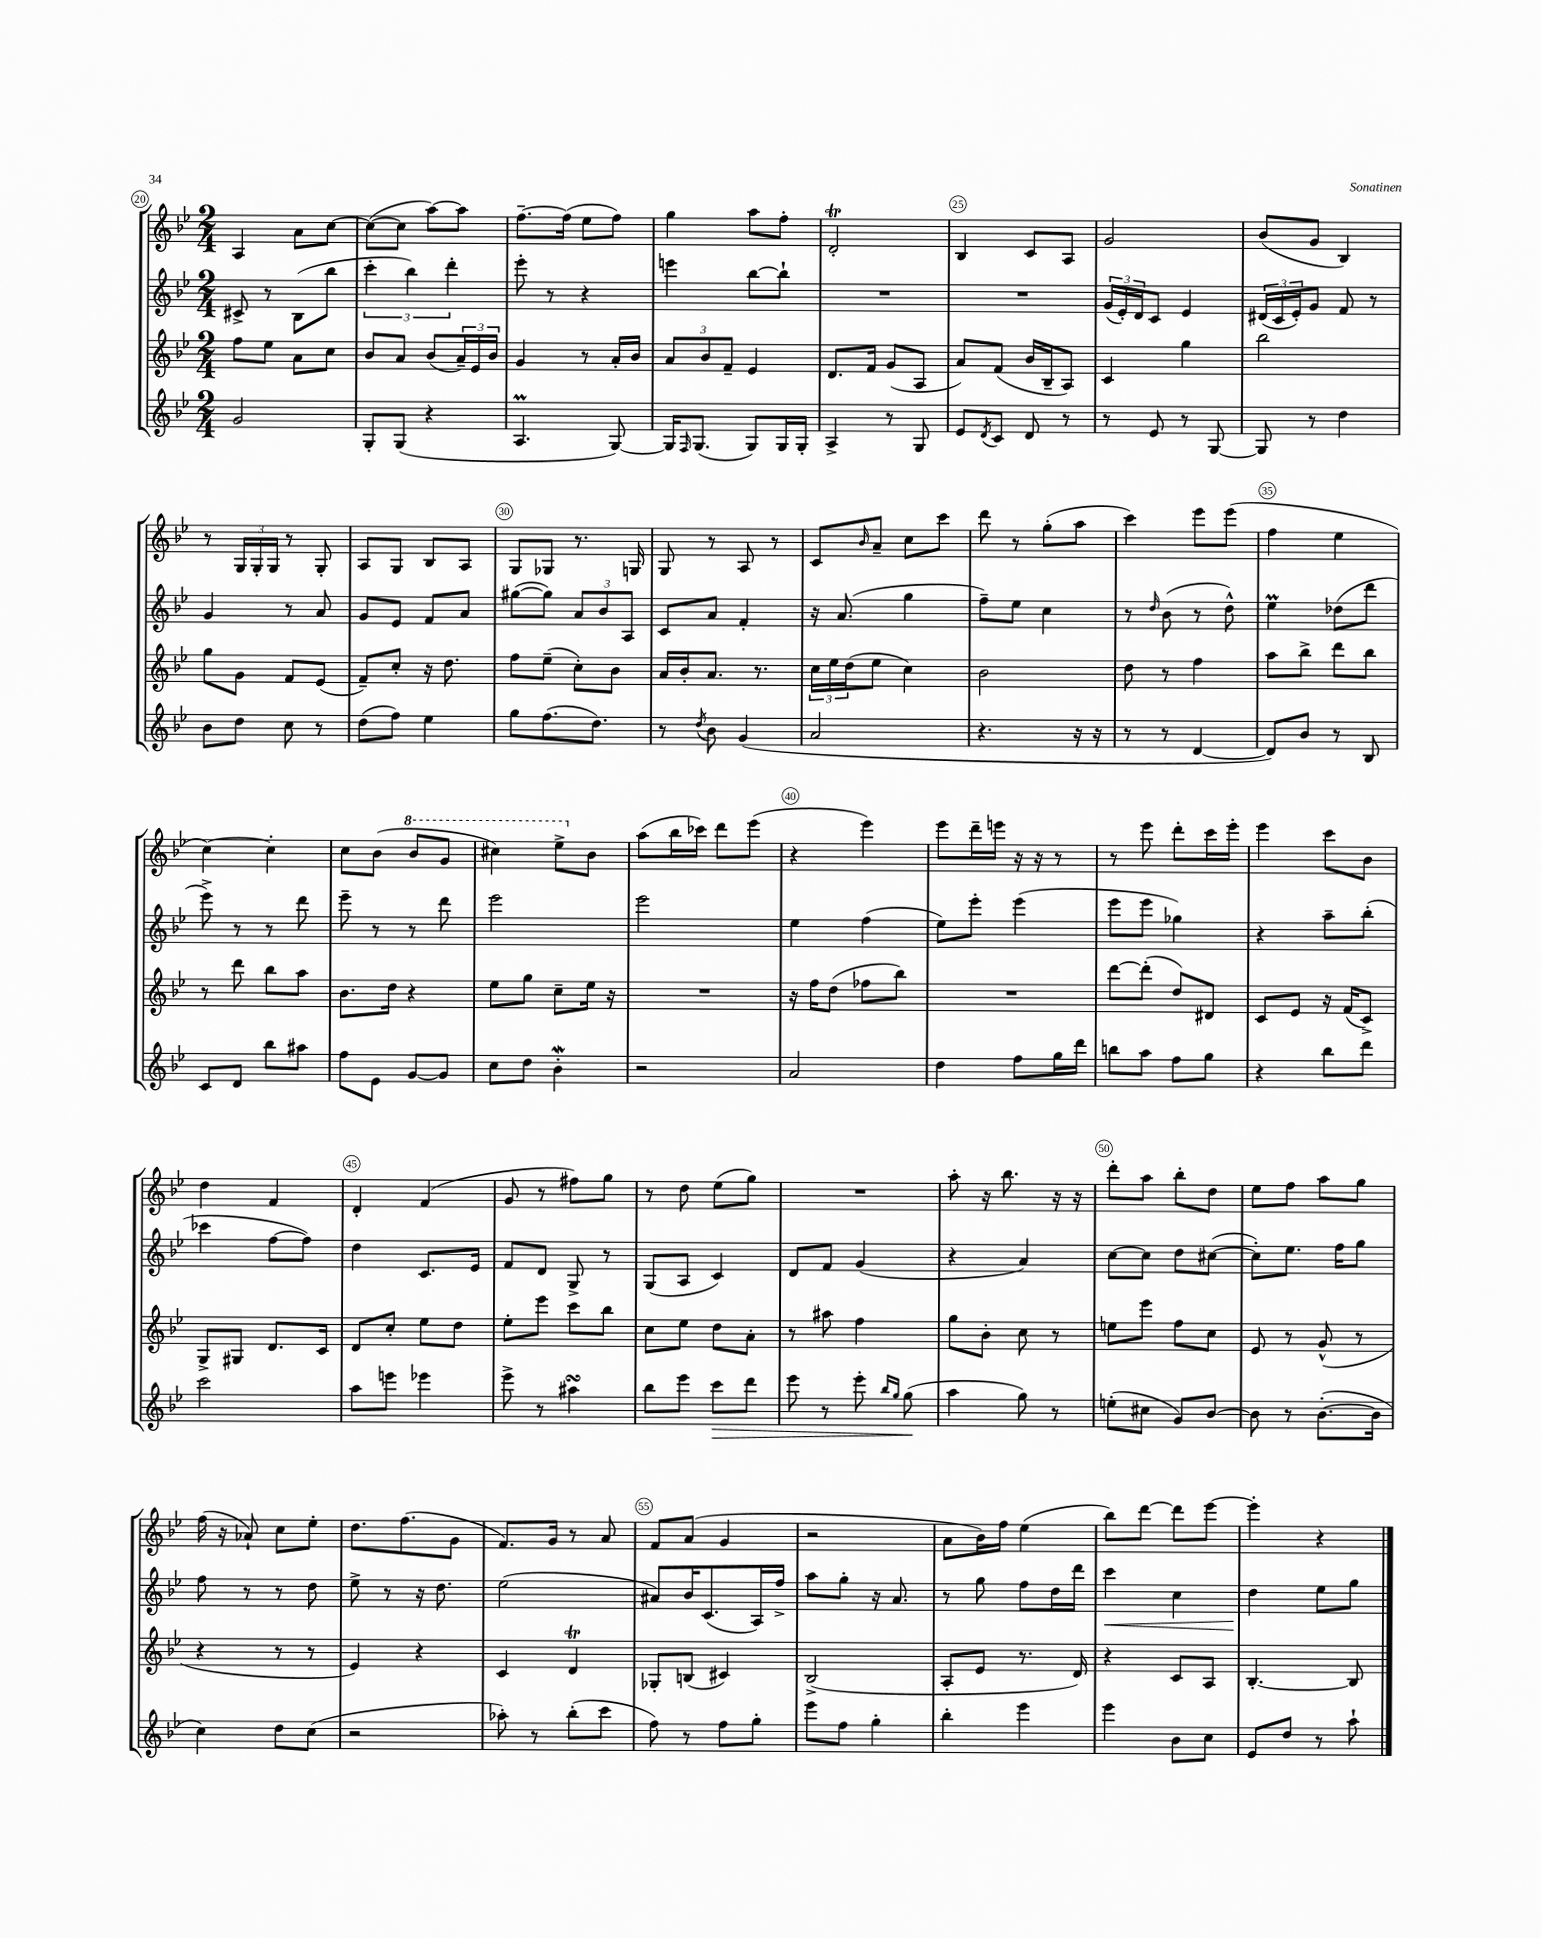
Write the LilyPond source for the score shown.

<<
\new StaffGroup <<
\new Staff = "s0" {
    \clef treble \key bes \major \numericTimeSignature \time 2/4
    a4 a'8 c''8~ |
    c''8~( c''8 a''8~) a''8 |
    f''8.~-- f''16( ees''8 f''8) |
    g''4 a''8 f''8-. |
    d'2-.\trill |
    bes4 c'8 a8 |
    g'2 |
    bes'8( g'8 bes4) |
    r8 \tuplet 3/2 { g16 g16-. g16 } r8 g8-. |
    a8 g8 bes8 a8 |
    g8 ges8 r8. g16 |
    g8 r8 a8 r8 |
    c'8 \grace { bes'16 } a'8-- c''8 c'''8 |
    d'''8 r8 g''8-.( a''8 |
    c'''4) ees'''8 ees'''8( |
    f''4 ees''4 |
    c''4~) c''4-. |
    c''8 bes'8( \ottava #1 bes''8 g''8 |
    cis'''4) ees'''8-> \ottava #0 bes'8 |
    a''8( bes''16 ces'''16) d'''8 ees'''8( |
    r4 ees'''4) |
    ees'''8 d'''16-- e'''16 r16 r16 r8 |
    r8 ees'''8 d'''8-. c'''16 ees'''16-. |
    ees'''4 c'''8 bes'8 |
    d''4 f'4 |
    d'4-. f'4( |
    g'8 r8 fis''8) g''8 |
    r8 d''8 ees''8( g''8) |
    R2 |
    a''8-. r16 bes''8. r16 r16 |
    d'''8-. a''8 bes''8-. d''8 |
    ees''8 f''8 a''8 g''8 |
    f''16( r16 aes'8-!) c''8 ees''8-. |
    d''8. f''8.( g'8 |
    f'8.) g'16 r8 a'8 |
    f'8 a'8( g'4 |
    r2 |
    a'8 bes'16) f''16 ees''4( |
    bes''8) d'''8~ d'''8 ees'''8~ |
    ees'''4-. r4 \bar "|." |
}
\new Staff = "s1" {
    \clef treble \key bes \major \numericTimeSignature \time 2/4
    cis'8-> r8 bes8( bes''8 |
    \tuplet 3/2 { c'''4-. bes''4) d'''4-. } |
    ees'''8-. r8 r4 |
    e'''4 bes''8~ bes''8-! |
    R2 |
    R2 |
    \tuplet 3/2 { g'16( ees'16-.) d'16 } c'8 ees'4 |
    \tuplet 3/2 { dis'16( c'16 ees'16-.) } g'8 f'8 r8 |
    g'4 r8 a'8 |
    g'8 ees'8 f'8 a'8 |
    gis''8~( gis''8) \tuplet 3/2 { a'8 bes'8 a8 } |
    c'8 a'8 f'4-. |
    r16 a'8.( g''4 |
    f''8--) ees''8 c''4 |
    r8 \grace { d''16 } bes'8( r8 d''8-^) |
    ees''4\prall des''8( d'''8 |
    ees'''8->) r8 r8 d'''8 |
    ees'''8-- r8 r8 d'''8 |
    ees'''2 |
    ees'''2 |
    ees''4 f''4( |
    ees''8) ees'''8-. ees'''4( |
    ees'''8 ees'''8 ges''4) |
    r4 a''8-- bes''8-.( |
    ces'''4 f''8~ f''8) |
    d''4 c'8. ees'16 |
    f'8 d'8 g8-> r8 |
    g8( a8 c'4) |
    d'8 f'8 g'4( |
    r4 a'4) |
    c''8~ c''8 d''8 cis''8~( |
    cis''8-.) ees''8. f''16 g''8 |
    f''8 r8 r8 d''8 |
    ees''8-> r8 r16 d''8. |
    ees''2( |
    ais'8) bes'16 c'8.( a16) f''16-> |
    a''8 g''8-. r16 a'8. |
    r8 g''8 f''8 d''16 d'''16 |
    c'''4\< c''4 |
    d''4\! ees''8 g''8 \bar "|." |
}
\new Staff = "s2" {
    \clef treble \key bes \major \numericTimeSignature \time 2/4
    f''8 ees''8 a'8 c''8 |
    bes'8 a'8 bes'8( \tuplet 3/2 { a'16--) ees'16 bes'16 } |
    g'4 r8 a'16-. bes'16 |
    \tuplet 3/2 { a'8 bes'8 f'8-- } ees'4 |
    d'8. f'16 g'8( a8 |
    a'8) f'8( bes'16 bes16-- a8) |
    c'4 g''4 |
    bes''2 |
    g''8 g'8 f'8 ees'8( |
    f'8--) c''8-. r16 d''8. |
    f''8 ees''8--( c''8-.) bes'8 |
    a'16 bes'16-. a'8. r8. |
    \tuplet 3/2 { c''16 ees''16 d''16( } ees''8 c''4) |
    bes'2 |
    d''8 r8 f''4 |
    a''8 bes''8-> d'''8 bes''8 |
    r8 d'''8 bes''8 a''8 |
    bes'8. d''16 r4 |
    ees''8 g''8 c''8-- ees''16 r16 |
    R2 |
    r16 f''16 d''8( fes''8 bes''8) |
    R2 |
    d'''8~ d'''8-.( d''8) dis'8 |
    c'8 ees'8 r16 f'16( c'8->) |
    g8-> gis8 d'8. c'16 |
    d'8 c''8-. ees''8 d''8 |
    ees''8-. ees'''8 c'''8 bes''8 |
    c''8 ees''8 d''8 a'8-. |
    r8 ais''8 f''4 |
    g''8 bes'8-. c''8 r8 |
    e''8 ees'''8 f''8 c''8 |
    ees'8 r8 g'8-^( r8 |
    r4 r8 r8 |
    ees'4) r4 |
    c'4 d'4\trill |
    ges8-. b8( cis'4) |
    bes2->( |
    a8-. ees'8 r8. d'16) |
    r4 c'8 a8 |
    bes4.~-. bes8 \bar "|." |
}
\new Staff = "s3" {
    \clef treble \key bes \major \numericTimeSignature \time 2/4
    g'2 |
    g8-. g8( r4 |
    a4.\prall g8~) |
    g16 \grace { f16 } g8.( g8) g16 g16-. |
    a4-> r8 g8 |
    ees'8 \acciaccatura { d'8 } c'8 d'8 r8 |
    r8 ees'8 r8 g8~ |
    g8 r8 d''4 |
    bes'8 d''8 c''8 r8 |
    d''8( f''8) ees''4 |
    g''8 f''8.( d''8.) |
    r8 \acciaccatura { d''8 } bes'8 g'4( |
    a'2 |
    r4. r16 r16 |
    r8 r8 d'4~ |
    d'8) bes'8 r8 bes8 |
    c'8 d'8 bes''8 ais''8 |
    f''8 ees'8 g'8~ g'8 |
    c''8 d''8 bes'4-.\mordent |
    r2 |
    a'2 |
    d''4 f''8 g''16 d'''16 |
    b''8 a''8 f''8 g''8 |
    r4 bes''8 d'''8 |
    c'''2 |
    a''8 e'''8 ees'''4 |
    ees'''8-> r8 ais''4\turn |
    bes''8 ees'''8 c'''8\> d'''8 |
    ees'''8 r8 ees'''8-. \grace { bes''16 g''16 } g''8\!( |
    a''4 g''8) r8 |
    e''8-.( cis''8 g'8) bes'8~ |
    bes'8 r8 bes'8.~-.( bes'16 |
    c''4) d''8 c''8( |
    r2 |
    aes''8-.) r8 bes''8-.( c'''8 |
    f''8) r8 f''8 g''8-. |
    ees'''8 f''8 g''4-. |
    bes''4-. ees'''4 |
    ees'''4 bes'8 c''8 |
    ees'8 d''8 r8 a''8-! \bar "|." |
}
>>
>>
\layout { \context { \Score currentBarNumber = #20 \override BarNumber.break-visibility = ##(#f #t #t) barNumberVisibility = #(every-nth-bar-number-visible 5) \override BarNumber.stencil = #(make-stencil-circler 0.1 0.3 ly:text-interface::print) } }
